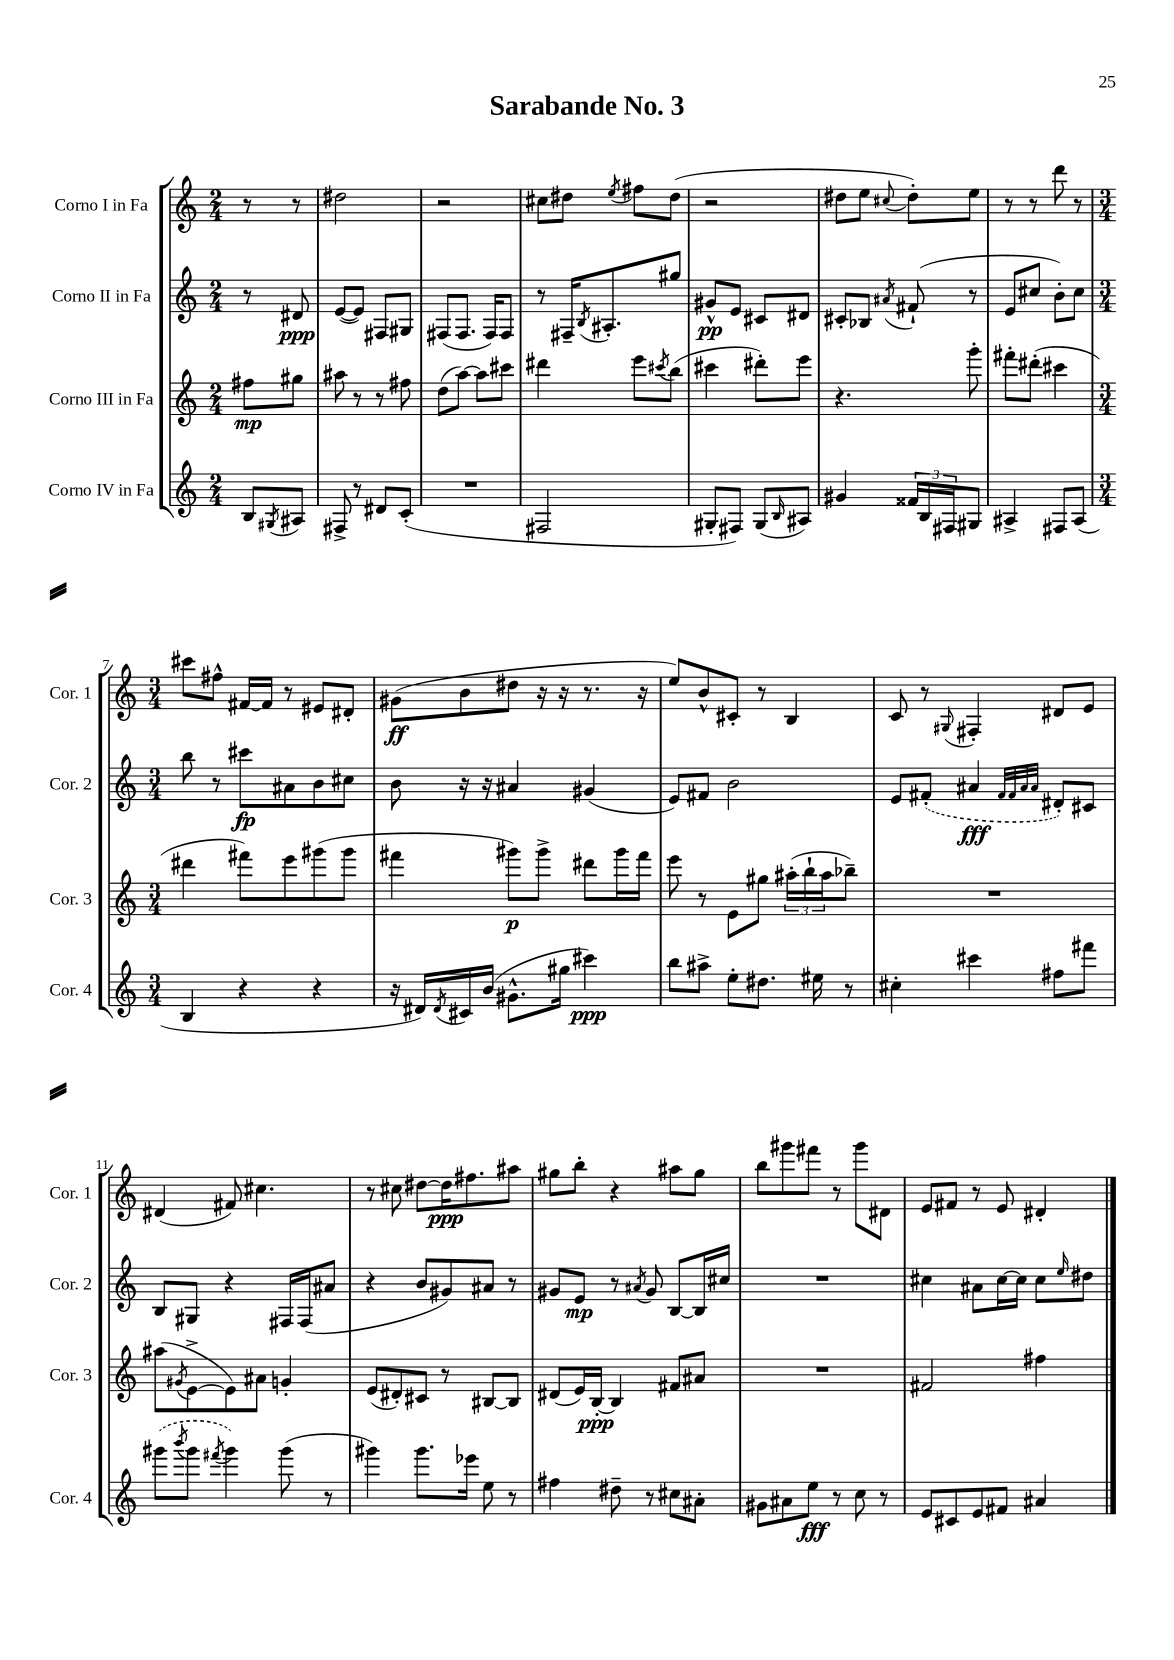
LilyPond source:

\header { title = "Sarabande No. 3" }
<<
\new StaffGroup <<
\new Staff = "s0" \with { instrumentName = "Corno I in Fa" shortInstrumentName = "Cor. 1" } {
    \clef treble \key c \major \numericTimeSignature \time 2/4 \partial 4
    r8 r8 |
    dis''2 |
    r2 |
    cis''8 dis''8 \acciaccatura { e''8 } fis''8 dis''8( |
    r2 |
    dis''8 e''8 \appoggiatura { cis''8 } dis''8-.) e''8 |
    r8 r8 d'''8 r8 |
    \numericTimeSignature \time 3/4 cis'''8 fis''8-^ fis'16~ fis'16 r8 eis'8 dis'8-. |
    gis'8\ff( b'8 dis''8 r16 r16 r8. r16 |
    e''8) b'8-^ cis'8-. r8 b4 |
    c'8 r8 \appoggiatura { gis8 } fis4-. dis'8 e'8 |
    dis'4( fis'8) cis''4. |
    r8 cis''8 dis''8~ dis''16\ppp fis''8. ais''8 |
    gis''8 b''8-. r4 ais''8 gis''8 |
    b''8 gis'''8 fis'''8 r8 gis'''8 dis'8 |
    e'8 fis'8 r8 e'8 dis'4-. \bar "|." |
}
\new Staff = "s1" \with { instrumentName = "Corno II in Fa" shortInstrumentName = "Cor. 2" } {
    \clef treble \key c \major \numericTimeSignature \time 2/4 \partial 4
    r8 dis'8\ppp |
    e'8~( e'8) fis8 gis8 |
    fis8( fis8. fis16) fis8 |
    r8 fis16-- \acciaccatura { b8 } ais8.-. gis''8 |
    gis'8-^\pp e'8 cis'8 dis'8 |
    cis'8-. bes8 \acciaccatura { ais'8 } fis'8-!( r8 |
    e'8 cis''8 b'8-.) cis''8 |
    \numericTimeSignature \time 3/4 b''8 r8 cis'''8\fp ais'8 b'8 cis''8 |
    b'8 r16 r16 ais'4 gis'4( |
    e'8) fis'8 b'2 |
    e'8 \once \slurDashed fis'8-.( ais'4\fff \grace { fis'32 fis'32 ais'32 ais'32 } dis'8-.) cis'8 |
    b8 gis8 r4 fis16 fis16( ais'8 |
    r4 b'8 gis'8) ais'8 r8 |
    gis'8 e'8\mp r8 \acciaccatura { ais'8 } gis'8 b8~ b16 cis''16 |
    R2. |
    cis''4 ais'8 cis''16~ cis''16 cis''8 \grace { e''16 } dis''8 \bar "|." |
}
\new Staff = "s2" \with { instrumentName = "Corno III in Fa" shortInstrumentName = "Cor. 3" } {
    \clef treble \key c \major \numericTimeSignature \time 2/4 \partial 4
    fis''8\mp gis''8 |
    ais''8 r8 r8 fis''8 |
    d''8( a''8~) a''8 cis'''8 |
    dis'''4 e'''8 \acciaccatura { cis'''8 } b''8( |
    cis'''4 dis'''8-.) e'''8 |
    r4. g'''8-. |
    fis'''8-. dis'''8-.( cis'''4 |
    \numericTimeSignature \time 3/4 dis'''4 fis'''8) e'''8 gis'''8( gis'''8 |
    fis'''4 gis'''8\p) gis'''8-> dis'''8 gis'''16 fis'''16 |
    e'''8 r8 e'8 gis''8 \tuplet 3/2 { ais''16-.( b''16-! ais''16 } bes''8--) |
    R2. |
    ais''8( \acciaccatura { gis'8 } e'8~-> e'8) ais'8 g'4-. |
    e'8( dis'8-.) cis'8 r8 bis8~ bis8 |
    dis'8( e'16) b16~-.\ppp b4 fis'8 ais'8 |
    R2. |
    fis'2 fis''4 \bar "|." |
}
\new Staff = "s3" \with { instrumentName = "Corno IV in Fa" shortInstrumentName = "Cor. 4" } {
    \clef treble \key c \major \numericTimeSignature \time 2/4 \partial 4
    b8 \acciaccatura { gis8 } ais8 |
    fis8-> r8 dis'8 c'8-.( |
    R2 |
    fis2 |
    gis8-. fis8) gis8( \grace { b16 } ais8) |
    gis'4 \tuplet 3/2 { fisis'16 b16 fis16 } gis8 |
    ais4-> fis8 ais8( |
    \numericTimeSignature \time 3/4 b4 r4 r4 |
    r16 dis'16) \acciaccatura { dis'8 } cis'16 b'16( gis'8.-^ gis''16 cis'''4\ppp) |
    b''8 ais''8-> e''8-. dis''8. eis''16 r8 |
    cis''4-. cis'''4 fis''8 fis'''8 |
    \once \slurDashed gis'''8( \acciaccatura { b'''8 } gis'''8 \acciaccatura { fis'''8 } gis'''4) gis'''8( r8 |
    gis'''4) gis'''8. ees'''16 e''8 r8 |
    fis''4 dis''8-- r8 cis''8 ais'8-. |
    gis'8 ais'8 e''8\fff r8 c''8 r8 |
    e'8 cis'8 e'8 fis'8 ais'4 \bar "|." |
}
>>
>>
